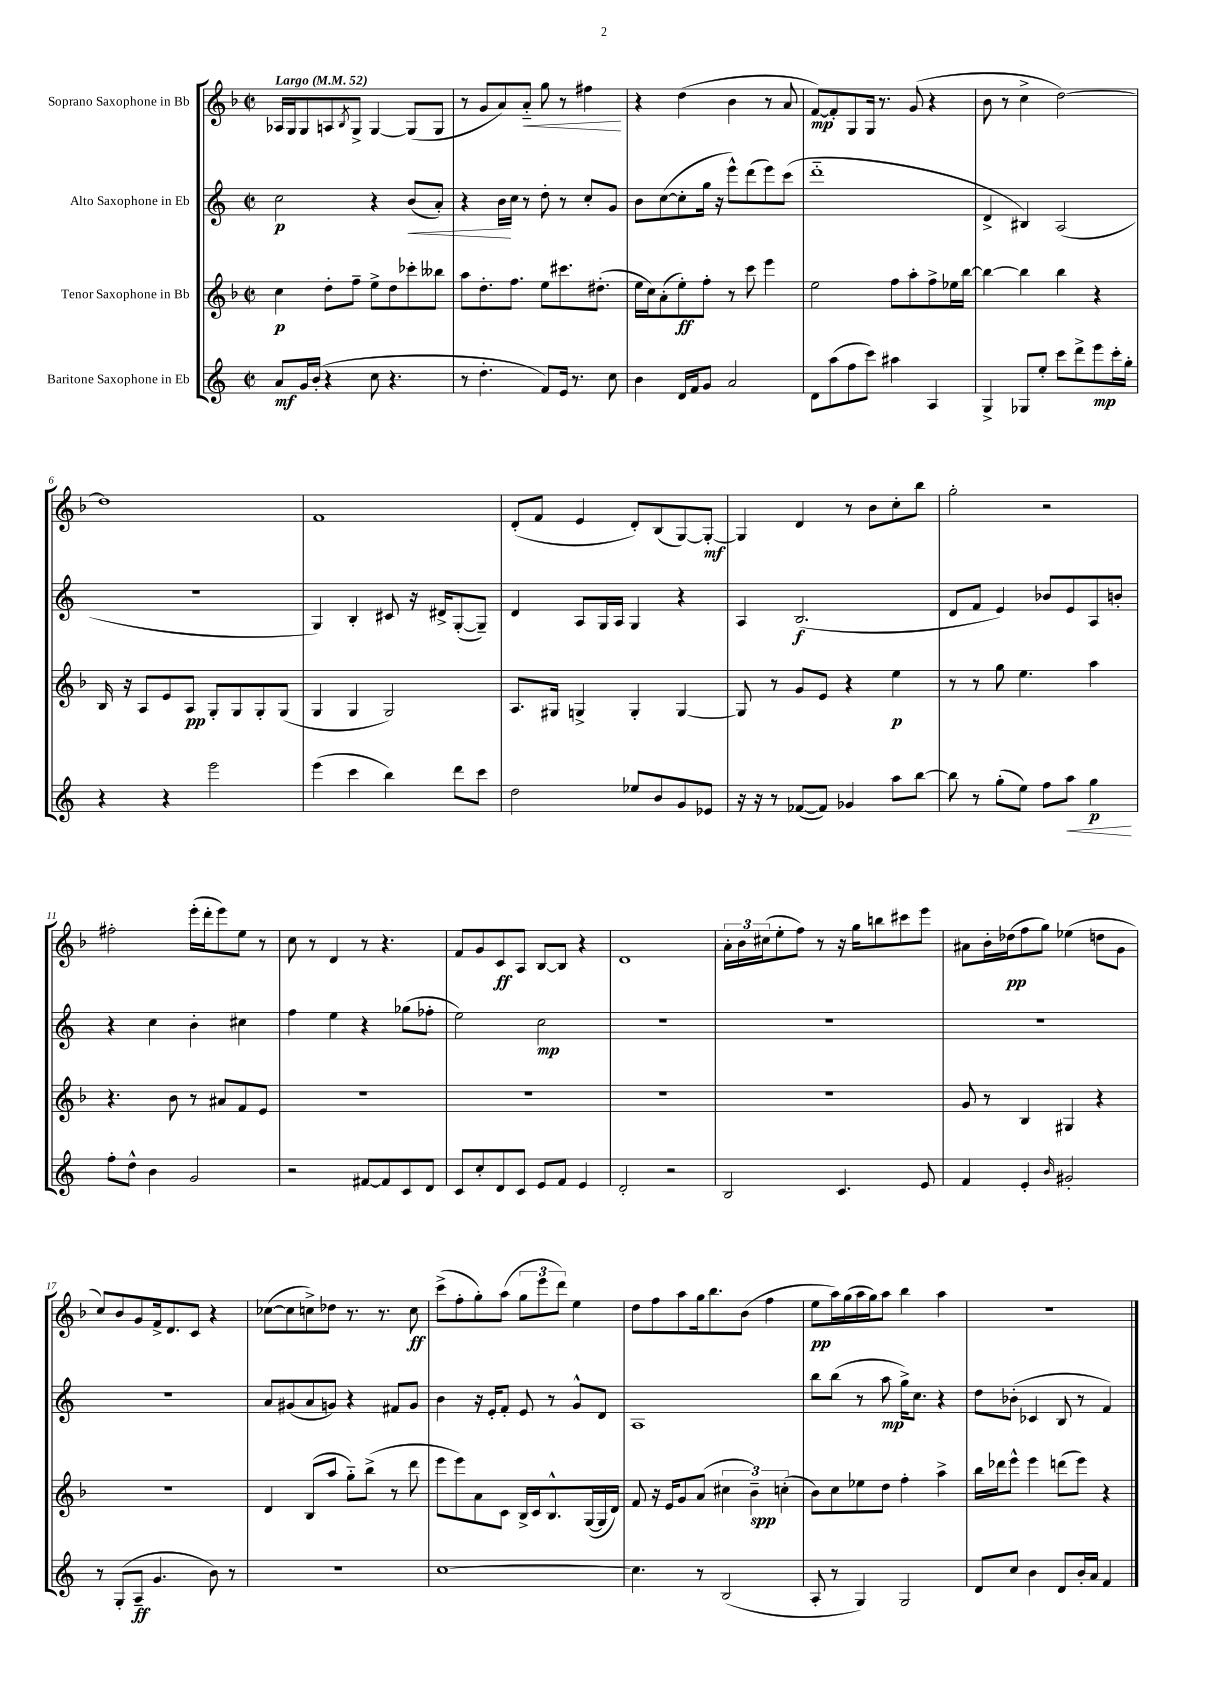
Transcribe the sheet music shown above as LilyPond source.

<<
\new StaffGroup <<
\new Staff = "s0" \with { instrumentName = "Soprano Saxophone in Bb" } {
    \clef treble \key f \major \defaultTimeSignature \time 2/2 \tempo "Largo" 4 = 52
    aes16 g16 g8 a8 \acciaccatura { bes8 } g8-> g4~ g8( g8 |
    r8 g'8 a'8) a'8-_\< g''8 r8 fis''4\! |
    r4 d''4( bes'4 r8 a'8 |
    f'8~\mp) f'8-. g8 g16 r8. g'8( r4 |
    bes'8 r8 c''4-> d''2~) |
    d''1 |
    f'1 |
    d'8-.( f'8 e'4 d'8-.) bes8( g8~) g8~-.\mf |
    g4 d'4 r8 bes'8 c''8-. bes''8 |
    g''2-. r2 |
    fis''2-. e'''16-.( d'''16-. e'''8) e''8 r8 |
    c''8 r8 d'4 r8 r4. |
    f'8 g'8 c'8\ff a8 bes8~ bes8 r4 |
    d'1 |
    \tuplet 3/2 { a'16-. bes'16 cis''16( } e''8-. f''8) r8 r16 g''16 b''8 cis'''8 e'''8 |
    ais'8 bes'16-. des''16\pp( f''8 g''8) ees''4( d''8 g'8 |
    c''8) bes'8 g'8 f'16-> d'8. c'8 r4 |
    ces''8~( ces''8 c''8->) des''8 r8. r8. c''8\ff |
    c'''8->( f''8-. g''8-.) a''8( \tuplet 3/2 { g''8 e'''8 d'''8) } e''4 |
    d''8 f''8 a''8 g''16 bes''8. bes'8( f''4 |
    e''8\pp a''16) g''16( a''16 g''16) a''8 bes''4 a''4 |
    r1 \bar "|." |
}
\new Staff = "s1" \with { instrumentName = "Alto Saxophone in Eb" } {
    \clef treble \key c \major \defaultTimeSignature \time 2/2
    c''2\p r4 b'8\<( a'8-.) |
    r4 b'16\! c''16 r8 d''8-. r8 c''8-. g'8 |
    b'8 c''8~( c''8-. g''16 r16 e'''8-^) d'''8( e'''8) c'''8( |
    d'''1-_ |
    d'4-> bis4) a2( |
    R1 |
    g4) b4-. cis'8 r16 dis'16-> g8~-.( g8--) |
    d'4 a8 g16 a16 g4 r4 |
    a4 b2.\f( |
    d'8 f'8 e'4) bes'8 e'8 a8 b'8-. |
    r4 c''4 b'4-. cis''4 |
    f''4 e''4 r4 ges''8( fes''8-. |
    e''2) c''2\mp |
    R1 |
    R1 |
    R1 |
    R1 |
    a'8 gis'8( a'8 g'8) r4 fis'8 g'8 |
    b'4 r16 e'16-. f'8-. e'8 r8 g'8-^ d'8 |
    a1 |
    b''8 b''8( r8 a''8\mp g''16->) c''8. r4 |
    d''8 bes'8-.( ces'4 b8 r8 f'4) \bar "|." |
}
\new Staff = "s2" \with { instrumentName = "Tenor Saxophone in Bb" } {
    \clef treble \key f \major \defaultTimeSignature \time 2/2
    c''4\p d''8-. f''8-- e''8-> d''8 ces'''8-. beses''8 |
    a''8 d''8.-. f''8. e''8 cis'''8. dis''8.-.( |
    e''16 c''16) a'8-.( e''8-.\ff) f''8-. r8 c'''8 e'''4 |
    e''2 f''8 a''8-. f''8-> ees''16 bes''16~ |
    bes''4~ bes''4 bes''4 r4 |
    bes16 r16 a8 e'8 a8\pp g8-. g8 g8-. g8( |
    g4 g4 g2) |
    a8. gis16 g4-> g4-. g4~ |
    g8 r8 g'8 e'8 r4 e''4\p |
    r8 r8 g''8 e''4. a''4 |
    r4. bes'8 r8 ais'8 f'8 e'8 |
    R1 |
    R1 |
    R1 |
    R1 |
    g'8 r8 bes4 gis4 r4 |
    r1 |
    d'4 bes8( a''8 g''8-_) bes''8->( r8 d'''8 |
    e'''8 e'''8) a'8 c'8 bes16-> c'16 bes8.-^ g16~( g16 d'16) |
    f'8 r16 e'16 g'8 a'8( \tuplet 3/2 { cis''4 bes'4--\spp) c''4-.( } |
    bes'8) c''8 ees''8 d''8 f''4-. a''4-> |
    bes''16 des'''16 e'''8-^ e'''4 d'''8( e'''8) r4 \bar "|." |
}
\new Staff = "s3" \with { instrumentName = "Baritone Saxophone in Eb" } {
    \clef treble \key c \major \defaultTimeSignature \time 2/2
    a'8\mf g'16 b'16-.( r4 c''8 r4. |
    r8 d''4.-. f'8) e'16 r8. c''8 |
    b'4 d'16 f'16 g'8 a'2 |
    d'8 a''8( f''8 c'''8) ais''4 a4 |
    g4-> ges8 e''8-. c'''8 d'''8-> e'''8\mp c'''16-. g''16-. |
    r4 r4 e'''2 |
    e'''4( c'''4 b''4) d'''8 c'''8 |
    d''2 ees''8 b'8 g'8 ees'8 |
    r16 r16 r8 fes'8~( fes'8) ges'4 a''8 b''8~ |
    b''8 r8 g''8-.( e''8) f''8 a''8\< g''4\p\! |
    f''8-. d''8-^ b'4 g'2 |
    r2 fis'8~ fis'8 c'8 d'8 |
    c'8 c''8-. d'8 c'8 e'8 f'8 e'4 |
    d'2-. r2 |
    b2 c'4. e'8 |
    f'4 e'4-. \grace { b'16 } gis'2-. |
    r8 g8-.( a8--\ff g'4. b'8) r8 |
    r1 |
    c''1~ |
    c''4. r8 b2( |
    a8-. r8 g4) g2 |
    d'8 c''8 b'4 d'8 b'16-. a'16 f'4 \bar "|." |
}
>>
>>
